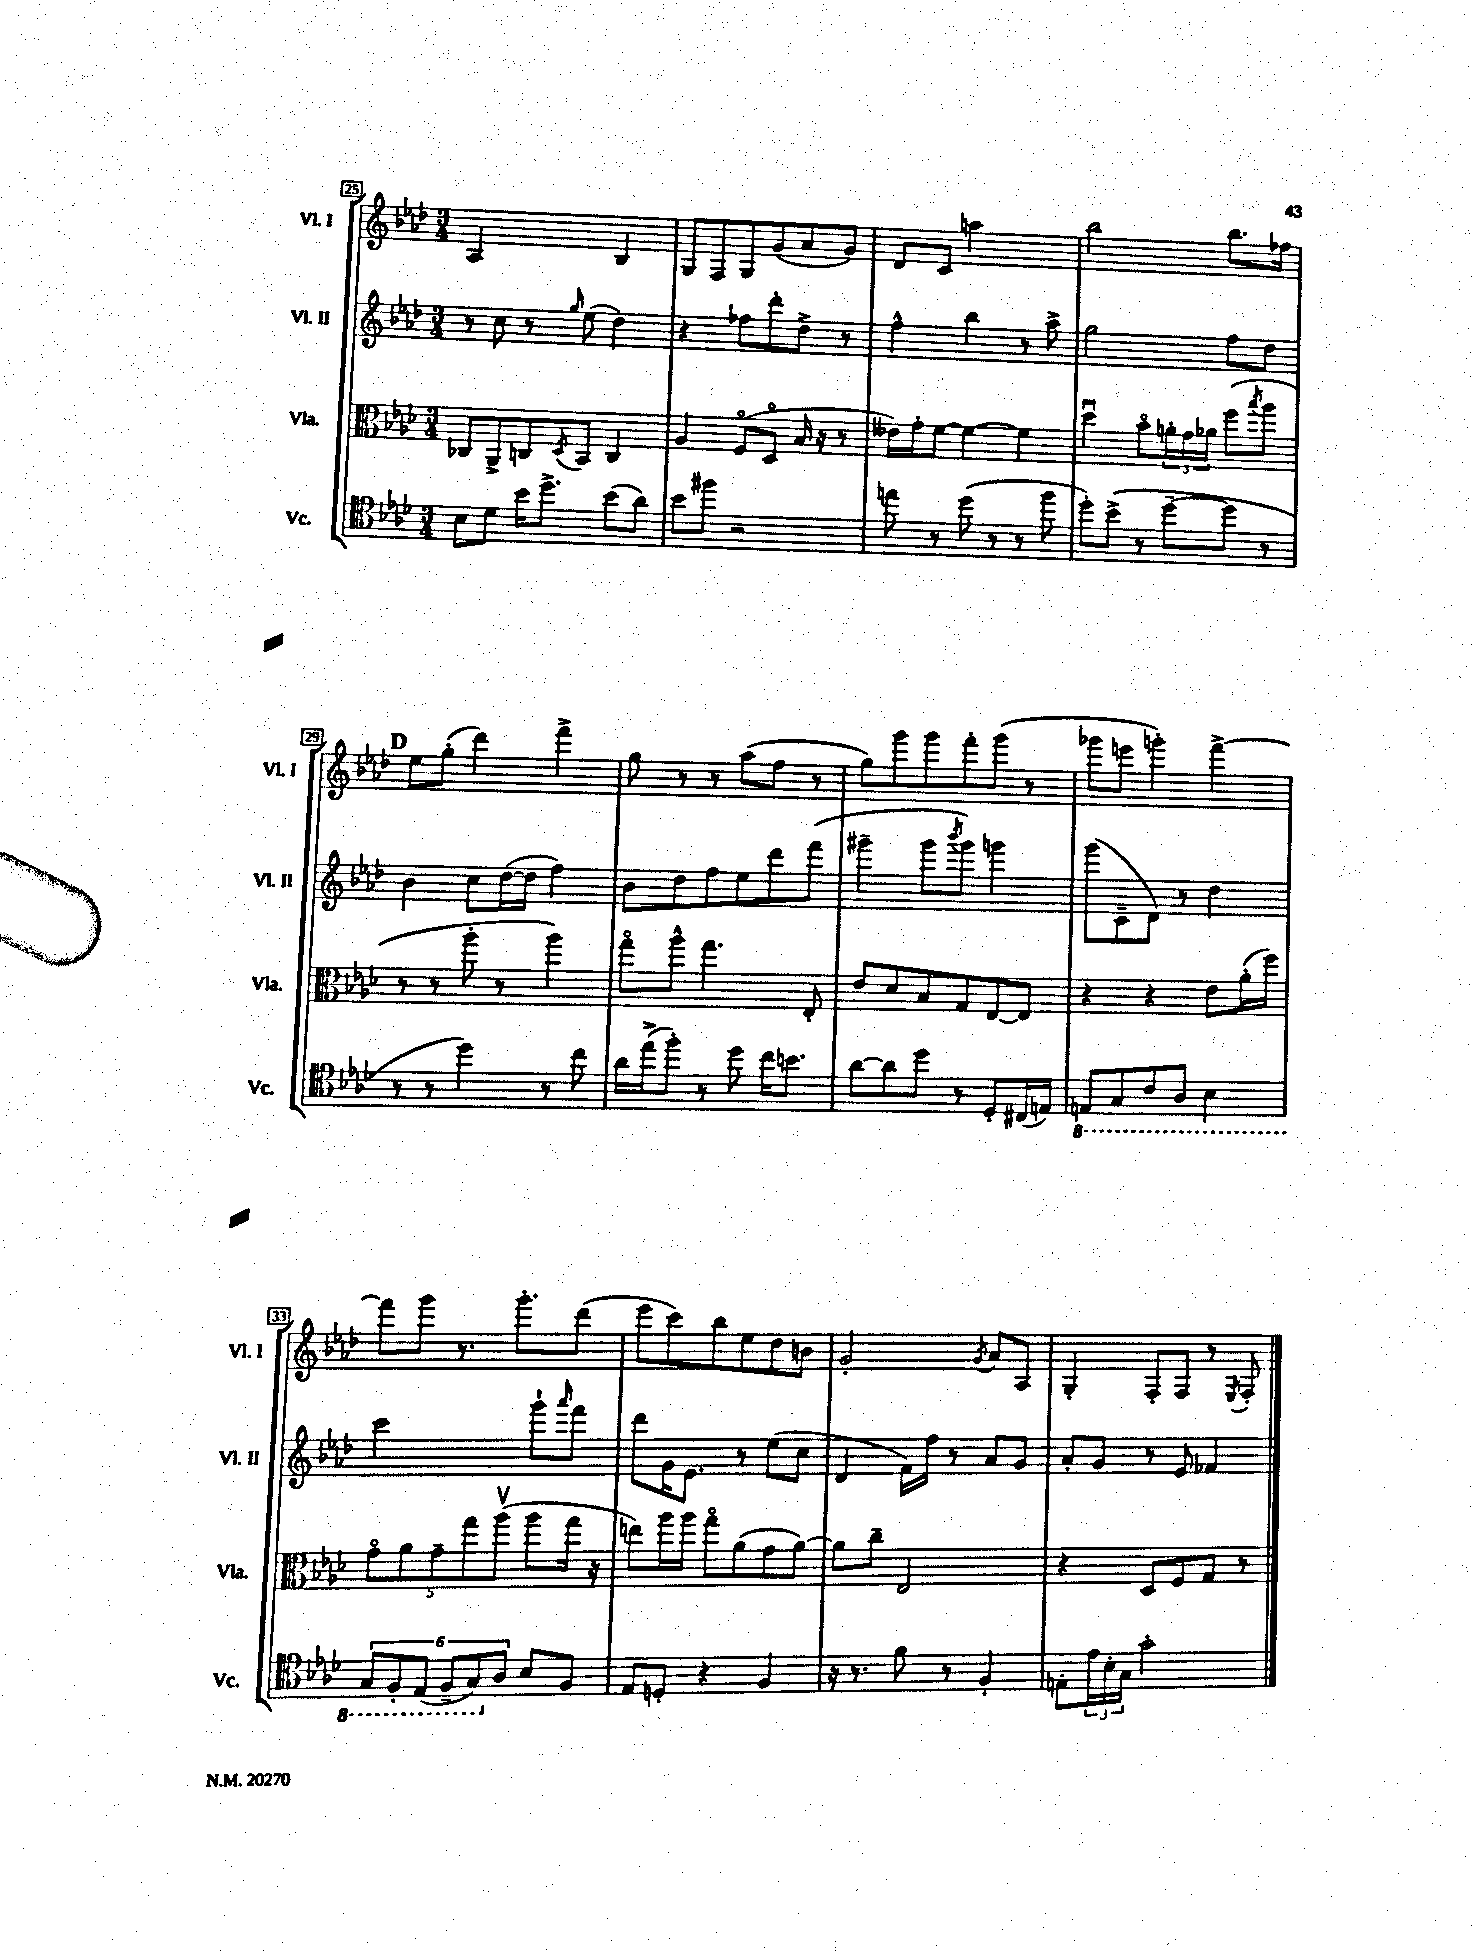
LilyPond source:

<<
\new StaffGroup <<
\new Staff = "s0" \with { instrumentName = "Vl. I" shortInstrumentName = "Vl. I" } {
    \clef treble \key aes \major \numericTimeSignature \time 3/4
    aes2 bes4 |
    g8 f8 g8 g'8( aes'8 g'8) |
    des'8 c'8 a''2 |
    bes''2 bes''8. fes''16 |
    \mark \markup { \bold "D" } ees''8 g''8-.( des'''4) f'''4-> |
    g''8 r8 r8 aes''8( f''8 r8 |
    g''8) g'''8 g'''8 f'''8-. g'''8( r8 |
    ges'''8 e'''8 g'''4-.) f'''4~-> |
    f'''8 g'''8 r8. g'''8.-. des'''8( |
    ees'''8 c'''8) bes''8 ees''8 des''8 b'8 |
    g'2-. \acciaccatura { g'8 } aes'8 aes8 |
    g4-. f8-. f8 r8 \acciaccatura { ees8 } f8-. \bar "|." |
}
\new Staff = "s1" \with { instrumentName = "Vl. II" shortInstrumentName = "Vl. II" } {
    \clef treble \key aes \major \numericTimeSignature \time 3/4
    r8 c''8 r8 \grace { g''16 } ees''8( des''4) |
    r4 fes''8 des'''8-. des''8-> r8 |
    f''4-^ bes''4 r8 aes''8-> |
    g''2 f''8 des''8 |
    \mark \markup { \bold "D" } bes'4 c''8 des''16~( des''16 f''4) |
    bes'8 des''8 f''8 ees''8 des'''8 f'''8( |
    gis'''4-- gis'''8 \acciaccatura { bes'''8 } gis'''8) g'''4 |
    g'''8( c'8-- des'8) r8 des''4 |
    c'''2 g'''8-! \grace { aes'''16 } f'''8 |
    des'''8 g'16 ees'8. r8 ees''8( c''8 |
    des'4 f'16) f''16 r8 aes'8 g'8 |
    aes'8-. g'8 r8 ees'8 fes'4 \bar "|." |
}
\new Staff = "s2" \with { instrumentName = "Vla." shortInstrumentName = "Vla." } {
    \clef alto \key aes \major \numericTimeSignature \time 3/4
    ces8 aes,8-> c8 \acciaccatura { des8 } bes,8 c4 |
    aes4 f8\flageolet( des8\flageolet bes16 r16 r8 |
    eeses'16) g'16-. f'8~ f'4~ f'4 |
    des''4\downbow bes'8\flageolet \tuplet 3/2 { a'16-. g'16 aes'16 } f''8( \acciaccatura { bes''8 } aes''8 |
    \mark \markup { \bold "D" } r8 r8 aes''8-. r8 aes''4) |
    g''8\flageolet aes''8-^ g''4. ees8-. |
    ees'8 des'8 bes8 g8 ees8~ ees8 |
    r4 r4 ees'8 aes'16-.( f''16) |
    \tuplet 5/4 { g'8\flageolet aes'8 g'8-- g''8 aes''8\upbow( } aes''8 g''16 r16 |
    e''8) aes''16 aes''16 g''8\flageolet aes'8( g'8 aes'8~) |
    aes'8 c''8-- ees2 |
    r4 des8 f8 g8 r8 \bar "|." |
}
\new Staff = "s3" \with { instrumentName = "Vc." shortInstrumentName = "Vc." } {
    \clef tenor \key aes \major \numericTimeSignature \time 3/4
    bes8 des'8 bes'16 des''8.-> bes'8( aes'8) |
    bes'8 fis''8 r2 |
    e''8 r8 des''8( r8 r8 f''8 |
    des''8-.) bes'8->( r8 des''8~-- des''8 r8 |
    \mark \markup { \bold "D" } r8 r8 des''4) r8 c''8 |
    aes'16 ees''16->( f''8-.) r8 des''8 c''16 b'8. |
    aes'8~ aes'8 des''8 r8 des8-. cis16( e16) |
    \ottava #-1 e,8 g,8 c8 aes,8 bes,4 |
    \tuplet 6/4 { g,8 f,8-. ees,8( f,8-- g,8) \ottava #0 aes8 } bes8 f8 |
    ees8 d8-. r4 f4 |
    r16 r8. f'8 r8 f4-. |
    e8-. \tuplet 3/2 { ees'16 bes16-. g16 } g'2-. \bar "|." |
}
>>
>>
\layout { \context { \Score currentBarNumber = #25 \override BarNumber.stencil = #(make-stencil-boxer 0.1 0.3 ly:text-interface::print) } }
